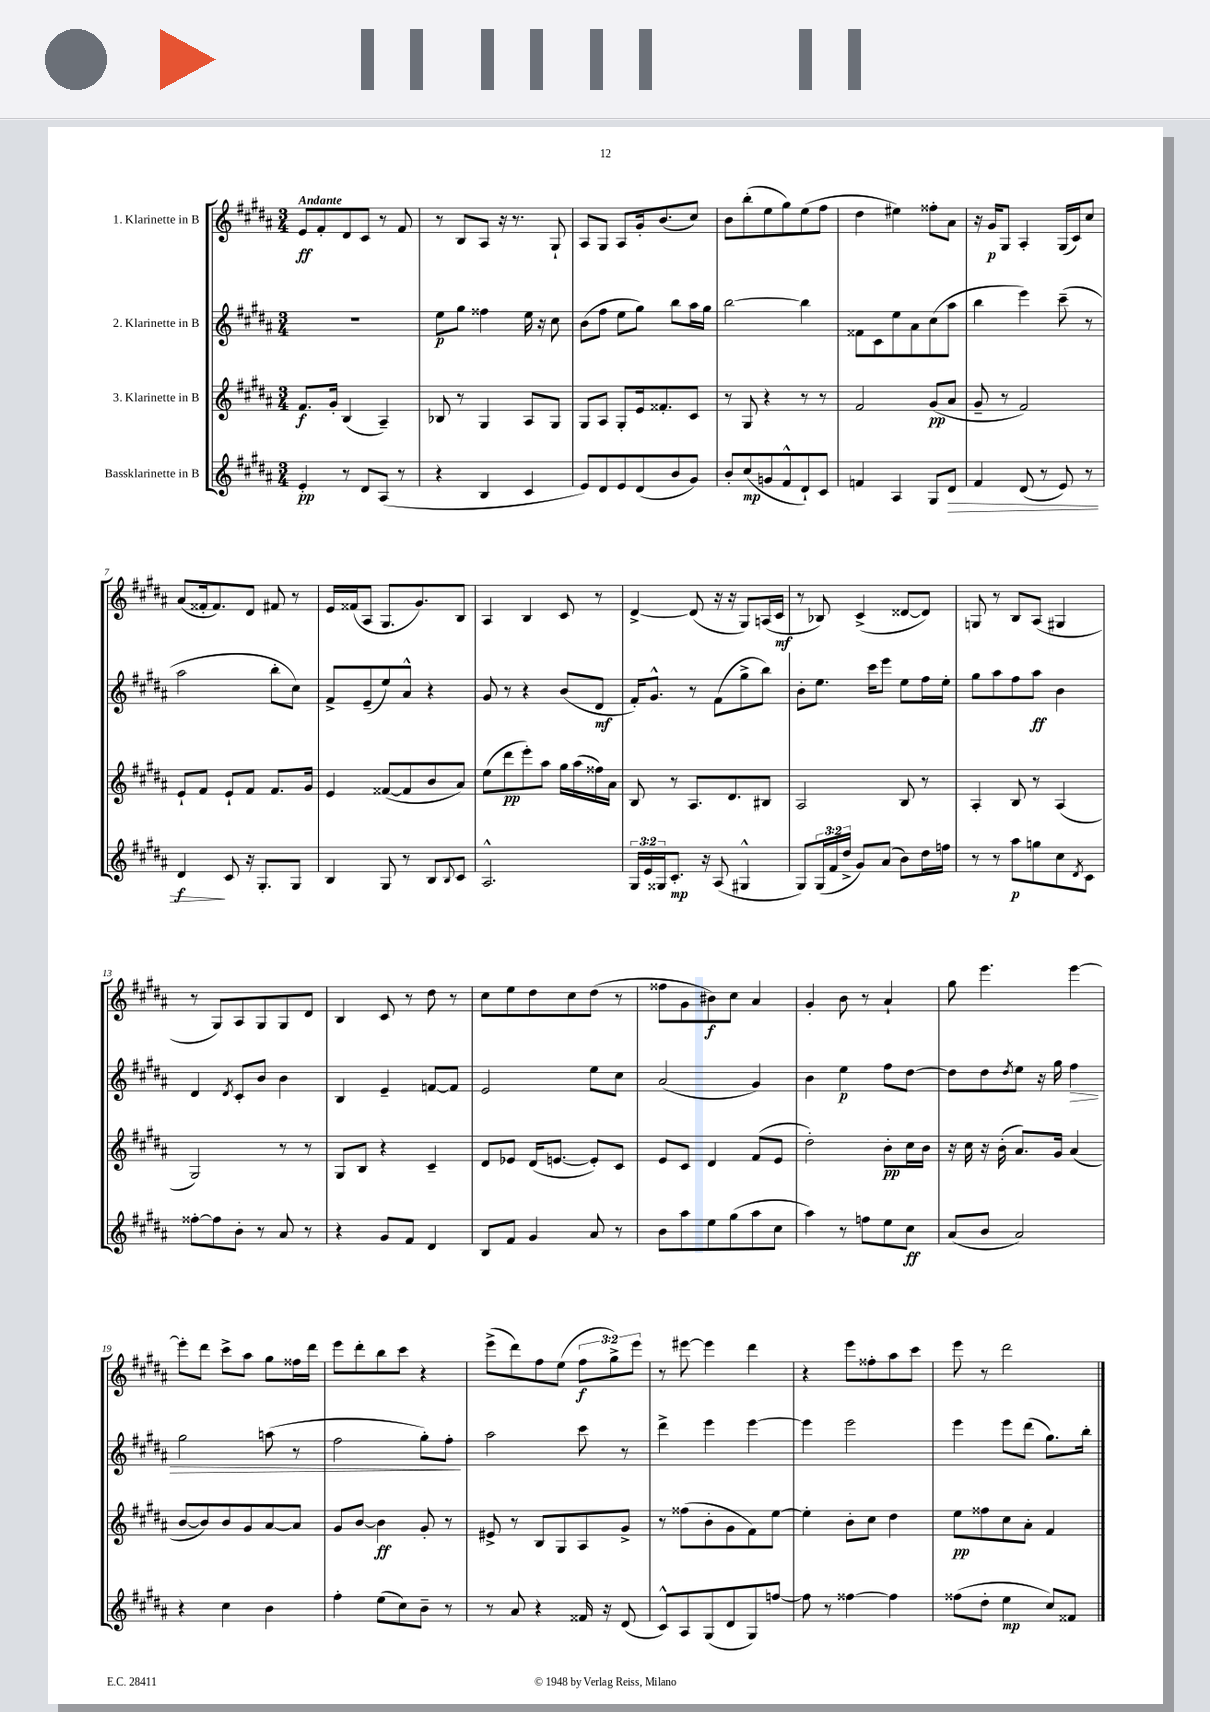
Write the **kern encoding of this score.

**kern	**dynam	**kern	**dynam	**kern	**dynam	**kern	**dynam
*part4	*part4	*part3	*part3	*part2	*part2	*part1	*part1
*staff4	*staff4	*staff3	*staff3	*staff2	*staff2	*staff1	*staff1
*I"Bassklarinette in B	*	*I"3. Klarinette in B	*	*I"2. Klarinette in B	*	*I"1. Klarinette in B	*
*clefG2	*	*clefG2	*	*clefG2	*	*clefG2	*
*k[f#c#g#d#a#]	*	*k[f#c#g#d#a#]	*	*k[f#c#g#d#a#]	*	*k[f#c#g#d#a#]	*
*M3/4	*	*M3/4	*	*M3/4	*	*M3/4	*
=1	=1	=1	=1	=1	=1	=1	=1
!	!	!	!	!	!	!LO:TX:a:B:t=Andante	!
4e'/	pp	8.f#/L	f	2.r	.	8e/L	ff
.	.	.	.	.	.	8f#'/	.
.	.	16g#'/Jk	.	.	.	.	.
8r	.	(4B/	.	.	.	8d#/	.
8d#/L	.	.	.	.	.	8c#/J	.
(8A#/J	.	4A#~/)	.	.	.	8r	.
8r	.	.	.	.	.	8f#/	.
=2	=2	=2	=2	=2	=2	=2	=2
4r	.	8B-X/	.	8ee\L	p	8r	.
.	.	8r	.	8gg#\J	.	8B/L	.
4B/	.	4G#/	.	4ff##X\	.	8A#/J	.
.	.	.	.	.	.	16r	.
.	.	.	.	.	.	8.r	.
4c#/	.	8A#/L	.	16ee\	.	.	.
.	.	.	.	16r	.	.	.
.	.	8G#/J	.	8cc#\	.	8G#`/	.
=3	=3	=3	=3	=3	=3	=3	=3
8e/L)	.	8G#/L	.	(8b\L	.	8A#/L	.
8d#/	.	8A#/J	.	8ff#\J	.	8G#/J	.
8e/	.	8G#'/L	.	8ee\L	.	8A#/L	.
(8d#/	.	16e/k	.	8gg#\J)	.	16g#'/k	.
.	.	8.f##X'/	.	.	.	(8.b/	.
8b/	.	.	.	8bb\L	.	.	.
8g#/J)	.	8c#/J	.	16aa#\L	.	8cc#/J)	.
.	.	.	.	16gg#\JJ	.	.	.
=4	=4	=4	=4	=4	=4	=4	=4
8b'/L	.	8r	.	[2bb\	.	8b\L	.
(8cc#/	mp	8G#/	.	.	.	(8bb'\	.
8gn/	.	4r	.	.	.	8ee\	.
8f#^^/	.	.	.	.	.	8gg#\)	.
8d#`/)	.	8r	.	4bb\]	.	(8ee\	.
8c#/J	.	8r	.	.	.	8ff#\J	.
=5	=5	=5	=5	=5	=5	=5	=5
4fn/	.	2f#/	.	8f##X\L	.	4dd#\	.
.	.	.	.	8c#\	.	.	.
4A#/	.	.	.	8ee\	.	4ee#X\)	.
.	.	.	.	8a#\	.	.	.
8G#/L	.	(8g#/L	pp	(8cc#\	.	8ff##X'\L	.
!	!LO:HP:b	!	!	!	!	!	!
8d#/J	>	8a#/J	.	8aa#\J	.	8a#\J	.
=6	=6	=6	=6	=6	=6	=6	=6
4f#/	.	8g#~/	.	4bb\	.	16r	.
.	.	.	.	.	.	16g#/KL	p
.	.	8r	.	.	.	8G#/J	.
(8d#/	.	2f#/)	.	4eee\)	.	4A#'/	.
8r	.	.	.	.	.	.	.
8e/)	.	.	.	(8ccc#~\	.	(16G#/LL	.
.	.	.	.	.	.	16c#/J)	.
8r	.	.	.	8r	.	8cc#/J	.
!!LO:LB:g=z
=7	=7	=7	=7	=7	=7	=7	=7
4d#/	f	8e`/L	.	2aa#\	.	(8a#/L	.
.	.	8f#/J	.	.	.	16f##X'/k	.
.	.	.	.	.	.	8.f##/)	.
8c#/	]	8e`/L	.	.	.	.	.
16r	.	8f#/J	.	.	.	8d#/J	.
8.G#'/L	.	.	.	.	.	.	.
.	.	8.f#/L	.	8bb'\L	.	8f#X/	.
8G#/J	.	.	.	8cc#\J)	.	8r	.
.	.	16g#/Jk	.	.	.	.	.
=8	=8	=8	=8	=8	=8	=8	=8
4B/	.	4e/	.	8f#^/L	.	16e/LL	.
.	.	.	.	.	.	(16f##X/J	.
.	.	.	.	(8e~/	.	8A#/J	.
8G#/	.	([8f##X/L	.	8ee/)	.	8.G#/L	.
8r	.	8f##/]	.	8a#^^/J	.	.	.
.	.	.	.	.	.	8.g#/)	.
8B/L	.	8b/	.	4r	.	.	.
8qqB/	.	.	.	.	.	.	.
8c#/J	.	8a#/J)	.	.	.	8B/J	.
=9	=9	=9	=9	=9	=9	=9	=9
2.A#^^/	.	(8ee\L	.	8g#/	.	4A#/	.
.	.	8ddd#\	pp	8r	.	.	.
.	.	8eee'\)	.	4r	.	4B/	.
.	.	8aa#\J	.	.	.	.	.
.	.	16gg#\LL	.	(8b/L	.	8c#/	.
.	.	(16aa#\	.	.	.	.	.
.	.	16ff##X\)	.	8d#/J	mf	8r	.
.	.	16a#\JJ	.	.	.	.	.
=10	=10	=10	=10	=10	=10	=10	=10
24G#/LL	.	8B/	.	16f#'/KL)	.	[4d#^/	.
24e/	.	.	.	.	.	.	.
.	.	.	.	8.g#^^/J	.	.	.
24G##X/J	.	.	.	.	.	.	.
8.c#'/J	mp	8r	.	.	.	.	.
.	.	8.A#/L	.	8r	.	(8d#/]	.
16r	.	.	.	.	.	.	.
(8A#/	.	.	.	(8f#\L	.	16r	.
.	.	8.d#/	.	.	.	16r	.
4G#X^^/	.	.	.	8gg#^\	.	8G#/L)	.
.	.	8B#X/J	.	8bb\J)	.	(16An/L	.
.	.	.	.	.	.	16c#/JJ	mf
=11	=11	=11	=11	=11	=11	=11	=11
8G#/L)	.	2A#/	.	8b'\L	.	8r	.
(24G#/L	.	.	.	8.ee\J	.	8B-X/)	.
24f#/	.	.	.	.	.	.	.
24dd#^/JJ	.	.	.	.	.	.	.
8g#/L)	.	.	.	.	.	(4c#^/	.
.	.	.	.	16ccc#\KL	.	.	.
(8a#/J	.	.	.	8eee\J	.	.	.
8b\L)	.	8B/	.	8ee\L	.	[8d##X/L	.
16dd#\L	.	8r	.	16ff#\L	.	8d##/J])	.
16ffn\JJ	.	.	.	16ee'\JJ	.	.	.
=12	=12	=12	=12	=12	=12	=12	=12
8r	.	4A#'/	.	8gg#\L	.	8Gn/	.
8r	.	.	.	8aa#\	.	8r	.
8aa#\L	p	8B/	.	8ff#\	.	8B/L	.
8ggn\	.	8r	.	8aa#\J	ff	(8A#/J	.
8cc#\	.	(4A#/	.	4b\	.	4G#X/	.
8qd#/	.	.	.	.	.	.	.
8c#\J	.	.	.	.	.	.	.
!!LO:LB:g=z
=13	=13	=13	=13	=13	=13	=13	=13
[8ff##X'\L	.	2G#/)	.	4d#/	.	8r	.
8ff##\]	.	.	.	.	.	8G#/L)	.
.	.	.	.	8qd#/	.	.	.
8b'\J	.	.	.	8c#'/L	.	8A#/	.
8r	.	.	.	8b/J	.	8G#/	.
8a#/	.	8r	.	4b\	.	8G#/	.
8r	.	8r	.	.	.	8d#/J	.
=14	=14	=14	=14	=14	=14	=14	=14
4r	.	8G#/L	.	4B/	.	4B/	.
.	.	8B/J	.	.	.	.	.
8g#/L	.	4r	.	4e~/	.	8c#/	.
8f#/J	.	.	.	.	.	8r	.
4d#/	.	4c#~/	.	[8fn/L	.	8dd#\	.
.	.	.	.	8f/J]	.	8r	.
=15	=15	=15	=15	=15	=15	=15	=15
8B/L	.	8d#/L	.	2e/	.	8cc#\L	.
8f#/J	.	8e-X/J	.	.	.	8ee\	.
4g#/	.	(16d#/KL	.	.	.	8dd#\	.
.	.	[8.en/J	.	.	.	.	.
.	.	.	.	.	.	8cc#\	.
8a#/	.	8e'/L])	.	8ee\L	.	(8dd#\J	.
8r	.	8c#/J	.	8cc#\J	.	8r	.
=16	=16	=16	=16	=16	=16	=16	=16
8b\L	.	8e/L	.	(2a#/	.	8ff##X\L	.
8aa#\	.	8c#/J	.	.	.	8g#\	.
8ee\	.	4d#/	.	.	.	8b#X\)	f
(8gg#\	.	.	.	.	.	8cc#\J	.
8aa#\	.	(8f#/L	.	4g#/)	.	4a#/	.
8cc#\J	.	8e/J	.	.	.	.	.
=17	=17	=17	=17	=17	=17	=17	=17
4aa#\)	.	2dd#'\)	.	4b\	.	4g#'/	.
8r	.	.	.	4ee\	p	8b\	.
8ffn\L	.	.	.	.	.	8r	.
8ee\	.	8b'\L	pp	8ff#\L	.	4a#`/	.
8cc#\J	ff	16cc#\L	.	[8dd#\J	.	.	.
.	.	16b\JJ	.	.	.	.	.
=18	=18	=18	=18	=18	=18	=18	=18
(8a#/L	.	16r	.	8dd#\L]	.	8gg#\	.
.	.	16cc#\	.	.	.	.	.
8b/J	.	16r	.	8dd#\	.	4.eee\	.
.	.	(16b'\	.	.	.	.	.
.	.	.	.	8qdd#/	.	.	.
2a#/)	.	8.a#/L)	.	8ee\J	.	.	.
.	.	.	.	16r	.	.	.
.	.	16g#/Jk	.	16gg#\	.	.	.
!	!	!	!	!	!LO:HP:b	!	!
.	.	(4a#/	.	4ff#\	>	[4eee\	.
!!LO:LB:g=z
=19	=19	=19	=19	=19	=19	=19	=19
4r	.	[8b/L	.	2gg#\	.	8eee'\L]	.
.	.	8b/])	.	.	.	8ddd#\J	.
4cc#\	.	8b/	.	.	.	8ccc#^\L	.
.	.	8g#/	.	.	.	8aa#\J	.
4b\	.	[8a#/	.	(8aan\	.	8gg#\L	.
.	.	8a#/J]	.	8r	.	16ff##X\L	.
.	.	.	.	.	.	16ddd#\JJ	.
=20	=20	=20	=20	=20	=20	=20	=20
4ff#'\	.	8g#/L	.	2ff#\	.	8eee\L	.
.	.	[8b/J	.	.	.	8ddd#'\	.
(8ee\L	.	4b\]	ff	.	.	8bb\	.
8cc#\)	.	.	.	.	.	8ccc#\J	.
8b~\J	.	8g#'/	.	8gg#'\L)	.	4r	.
8r	.	8r	.	8ff#'\J	.	.	.
.	.	.	.	.	]	.	.
=21	=21	=21	=21	=21	=21	=21	=21
8r	.	8e#X^/	.	2aa#\	.	(8eee^\L	.
8a#/	.	8r	.	.	.	8ddd#\)	.
4r	.	8B/L	.	.	.	8ff#\	.
.	.	8G#/	.	.	.	(8ee\J	.
16f##X/	.	8A#/	.	8ccc#\	.	12ff#\L	f
16r	.	.	.	.	.	.	.
.	.	.	.	.	.	12gg#^\)	.
(8d#/	.	8g#^/J	.	8r	.	.	.
.	.	.	.	.	.	12eee\J	.
=22	=22	=22	=22	=22	=22	=22	=22
8c#^^/L)	.	8r	.	4ddd#^\	.	8r	.
8A#/	.	(8ff##X\L	.	.	.	[8eee#X\	.
(8G#/	.	8b'\	.	4eee\	.	4eee#\]	.
8d#/	.	8g#\	.	.	.	.	.
8G#/)	.	8f#\)	.	[4eee\	.	4ddd#\	.
[8ffn/J	.	[8ee\J	.	.	.	.	.
=23	=23	=23	=23	=23	=23	=23	=23
8ff\]	.	4ee'\]	.	4eee\]	.	4r	.
8r	.	.	.	.	.	.	.
[4ff##X\	.	8b'\L	.	2eee\	.	8eee\L	.
.	.	8cc#\J	.	.	.	8ff##X'\	.
4ff##\]	.	4dd#\	.	.	.	8aa#\	.
.	.	.	.	.	.	8ccc#\J	.
=24	=24	=24	=24	=24	=24	=24	=24
(8ff##X\L	.	8ee\L	pp	4eee\	.	8eee\	.
8dd#'\J	.	8ff##X\	.	.	.	8r	.
4ee\	mp	8cc#\	.	8eee\L	.	2ddd#\	.
.	.	8a#'\J	.	(8ddd#\J	.	.	.
8cc#/L)	.	4f#/	.	8.gg#\L)	.	.	.
8f##X/J	.	.	.	.	.	.	.
.	.	.	.	16bb'\Jk	.	.	.
==	==	==	==	==	==	==	==
*-	*-	*-	*-	*-	*-	*-	*-
